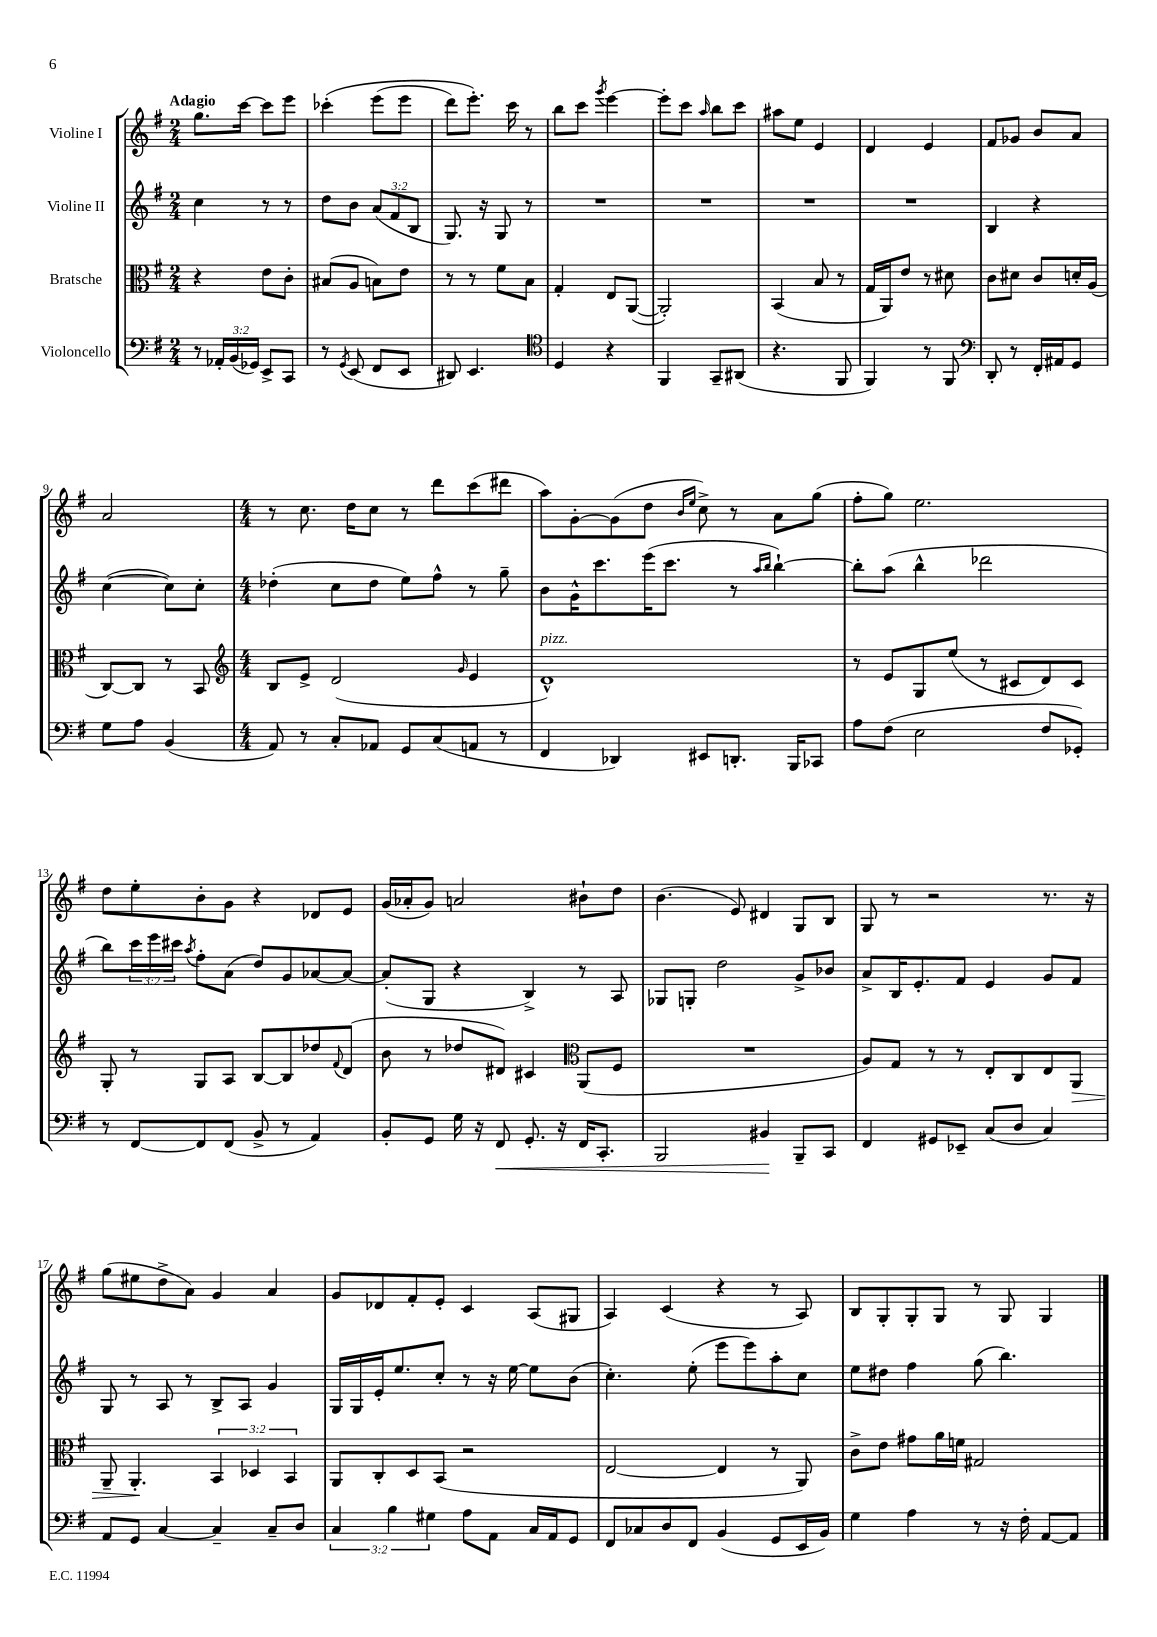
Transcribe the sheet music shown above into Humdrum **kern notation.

**kern	**kern	**kern	**kern
*staff4	*staff3	*staff2	*staff1
*clefF4	*clefC3	*clefG2	*clefG2
*k[f#]	*k[f#]	*k[f#]	*k[f#]
*M2/4	*M2/4	*M2/4	*M2/4
8r	4r	4cc	8.gg
24AA-'	.	.	.
(24BB	.	.	.
.	.	.	[16ccc
24GG-)	.	.	.
8EE^	8e	8r	8ccc]
8CC	8c'	8r	8eee
=	=	=	=
8r	(8B#	8dd	&(4ccc-'
8qGG	.	.	.
(8EE	8A	8b	.
8FF#	8B)	(12a	(8eee
.	.	12f#	.
8EE	8e	.	8eee
.	.	12B	.
=	=	=	=
8DD#)	8r	8.G)	8ddd)
4.EE	8r	.	8.eee'&)
.	.	16r	.
.	8f#	8G	.
.	.	.	16ccc
.	8B	8r	8r
=	=	=	=
*clefC4	*	*	*
4D	4G'	2r	8bb
.	.	.	8ccc
.	.	.	8qggg
4r	8E	.	[4eee
.	([8AA	.	.
=	=	=	=
4FF#	2AA'])	2r	8eee']
.	.	.	8ccc
.	.	.	16qqaa
8GG~	.	.	8bb
(8AA#	.	.	8ccc
=	=	=	=
4.r	(4BB	2r	8aa#
.	.	.	8ee
.	8B	.	4e
8FF#	8r	.	.
=	=	=	=
4FF#)	16G	2r	4d
.	16AA)	.	.
.	8e	.	.
8r	8r	.	4e
8FF#	8d#	.	.
=	=	=	=
*clefF4	*	*	*
8DD'	8c	4B	8f#
8r	8d#	.	8g-
16FF#'	8c	4r	8b
16AA#	.	.	.
8GG	16d'	.	8a
.	(16A	.	.
=	=	=	=
8G	[8C)	([4cc	2a
8A	8C]	.	.
(4BB	8r	8cc])	.
.	8BB	8cc'	.
=	=	=	=
*	*clefG2	*	*
*M4/4	*M4/4	*M4/4	*M4/4
8AA)	8B	(4dd-'	8r
8r	8e^	.	8.cc
8C'	(2d	8cc	.
.	.	.	16dd
8AA-	.	8dd-	8cc
8GG	.	8ee)	8r
(8C	.	8ff#^^	8ddd
.	16qqg	.	.
8AA	4e	8r	(8ccc
8r	.	8gg~	8ddd#
=	=	=	=
4FF#	1d^^)	8b	8aa)
.	.	16g^^	[8g'
.	.	8.ccc	.
4DD-)	.	.	(8g]
.	.	(16eee	8dd
.	.	8.ccc	.
.	.	.	16qqb
.	.	.	16qqee
8EE#	.	.	8cc^)
8.DD'	.	8r	8r
.	.	16qqaa	.
.	.	16qqbb	.
.	.	[4bb`)	8a
16BBB	.	.	.
8CC-	.	.	(8gg
=	=	=	=
8A	8r	8bb']	8ff#'
(8F#	8e	(8aa	8gg)
2E	8G	4bb^^	2.ee
.	(8ee	.	.
.	8r	2ddd-	.
.	8c#	.	.
8F#	8d)	.	.
8GG-')	8c#	.	.
=	=	=	=
8r	8G'	8bb)	8dd
[8FF#	8r	24ccc	8ee'
.	.	24eee	.
.	.	24ccc#	.
.	.	8qaa	.
8FF#]	8G	8ff#'	8b'
(8FF#	8A	(8a	8g
8BB^	[8B	8dd)	4r
8r	8B]	8g	.
4AA)	8dd-	[8a-	8d-
.	8qqf#	.	.
.	(8d	8a-_	8e
=	=	=	=
8BB'	8b	(8a-']	(16g
.	.	.	16a-'
8GG	8r	8G	8g)
16G	8dd-	4r	2a
16r	.	.	.
8FF#	8d#)	.	.
8.GG'	4c#	4B^)	.
16r	.	.	.
*	*clefC3	*	*
16FF#	(8AA	8r	8b#`
8.CC'	.	.	.
.	8F#	8A	8dd
=	=	=	=
2BBB	1r	8G-	(4.b
.	.	8G'	.
.	.	2dd	.
.	.	.	8e)
4BB#	.	.	4d#
8BBB~	.	8g^	8G
8CC	.	8b-	8B
=	=	=	=
4FF#	8A)	8a^	8G
.	8G	16B	8r
.	.	8.e'	.
8GG#	8r	.	2r
8EE-~	8r	8f#	.
(8C	8E'	4e	.
8D	8C	.	.
4C)	8E	8g	8.r
.	8AA	8f#	.
.	.	.	16r
=	=	=	=
8AA	8AA~	8G	(8gg
8GG	4.AA'	8r	8ee#
[4C	.	8A	8dd^
.	.	8r	8a)
4C~]	6BB	8B^	4g
.	.	8A	.
.	6D-	.	.
8C~	.	4g	4a
.	6BB	.	.
8D	.	.	.
=	=	=	=
6C	8AA	16G	8g
.	.	16G	.
.	8C'	16e'	8d-
6B	.	.	.
.	.	8.ee	.
.	8D	.	8f#'
6G#	.	.	.
.	(8BB	8cc'	8e'
8A	2r	8r	4c
8AA	.	16r	.
.	.	[16ee	.
16C	.	8ee]	(8A
16AA	.	.	.
8GG	.	(8b	8G#
=	=	=	=
8FF#	[2E	4.cc')	4A)
8C-	.	.	.
8D	.	.	(4c
8FF#	.	(8ee'	.
(4BB	4E]	8eee	4r
.	.	8eee)	.
8GG	8r	8aa'	8r
16EE	8AA)	8cc	8A)
16BB)	.	.	.
=	=	=	=
4G	8c^	8ee	8B
.	8e	8dd#	8G'
4A	8g#	4ff#	8G'
.	16a	.	8G
.	16f	.	.
8r	2G#	(8gg	8r
16r	.	4.bb)	8G
16F#'	.	.	.
[8AA	.	.	4G
8AA]	.	.	.
==	==	==	==
*-	*-	*-	*-
